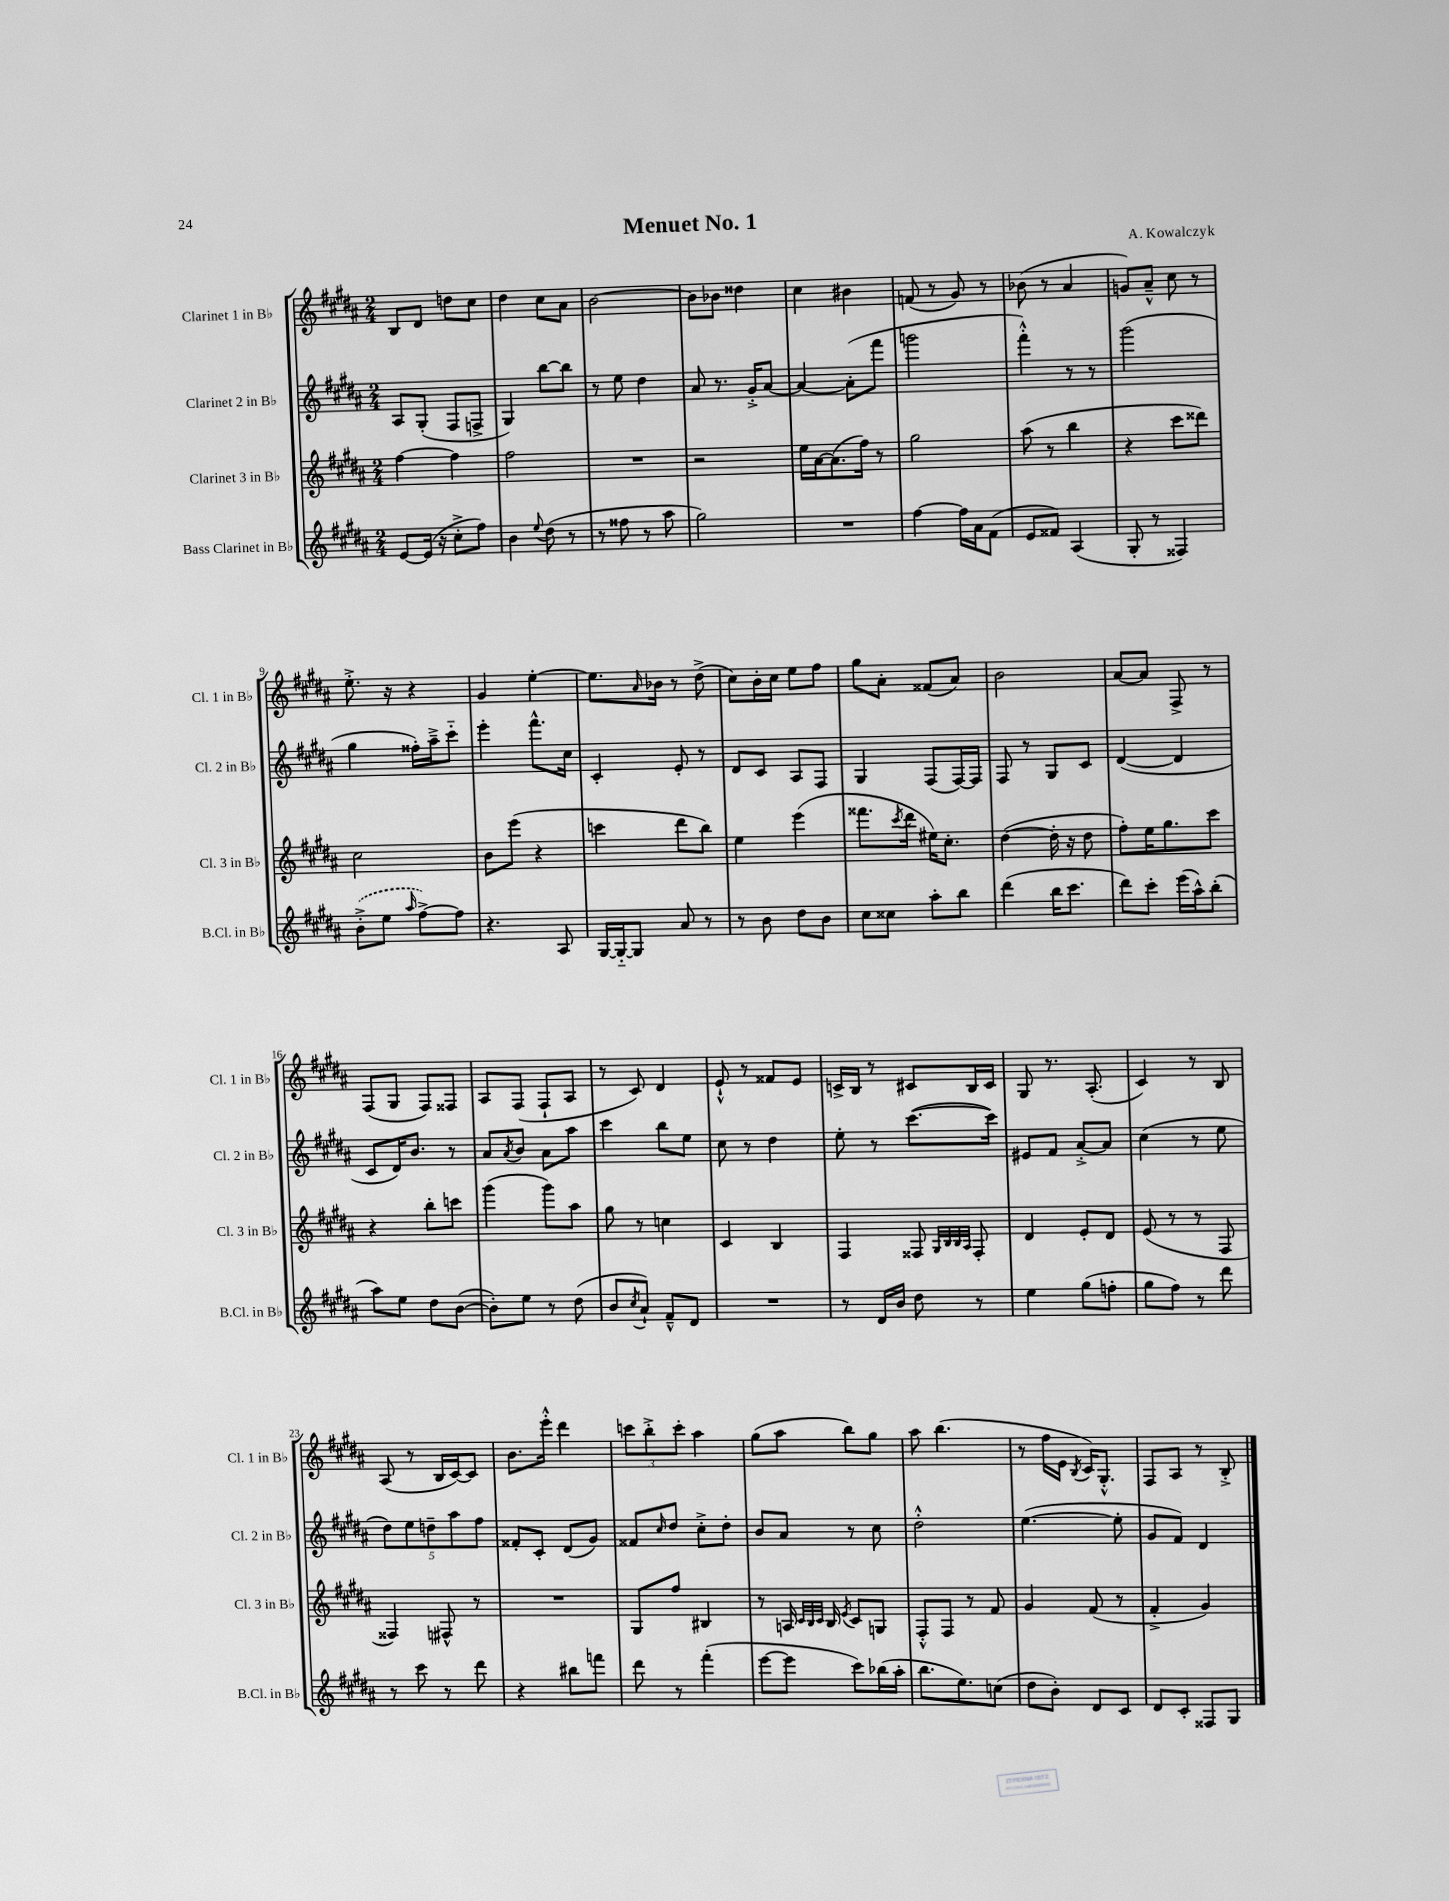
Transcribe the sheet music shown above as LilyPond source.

\header { title = "Menuet No. 1" composer = "A. Kowalczyk" }
<<
\new StaffGroup <<
\new Staff = "s0" \with { instrumentName = "Clarinet 1 in Bb" shortInstrumentName = "Cl. 1 in Bb" } {
    \clef treble \key b \major \numericTimeSignature \time 2/4
    b8 dis'8 d''8 cis''8 |
    dis''4 cis''8 ais'8 |
    b'2~ |
    b'8 bes'8 disis''4 |
    cis''4 bis'4 |
    f'8( r8 gis'8) r8 |
    bes'8( r8 ais'4 |
    g'8) ais'8---^ cis''8 r8 |
    e''8.-.-> r16 r4 |
    gis'4 e''4~-. |
    e''8. \grace { ais'16 } bes'16 r8 dis''8->( |
    cis''8) b'16-. cis''16 e''8 fis''8 |
    gis''8 ais'8-. fisis'8( ais'8) |
    b'2 |
    ais'8~ ais'8 fis8-> r8 |
    fis8( gis8 fis8) fisis8 |
    ais8 fis8( fis8-! ais8 |
    r8 cis'8) dis'4 |
    e'8-!-^ r8 fisis'8 e'8 |
    c'16-> b16 r8 cis'8 b16 cis'16 |
    gis8 r8. ais8.-.( |
    cis'4) r8 b8 |
    ais8( r8 b16 cis'16~) cis'8 |
    b'8. e'''16-.-^ dis'''4 |
    \tuplet 3/2 { c'''8 b''8-.-> c'''8-. } ais''4 |
    gis''8( ais''8 b''8) gis''8 |
    ais''8 b''4.( |
    r8 fis''16 e'16 \acciaccatura { b8 } cis'16) gis8.-.-^ |
    fis8 ais8 r8 b8-.-> \bar "|." |
}
\new Staff = "s1" \with { instrumentName = "Clarinet 2 in Bb" shortInstrumentName = "Cl. 2 in Bb" } {
    \clef treble \key b \major \numericTimeSignature \time 2/4
    ais8 gis8-.( fis8 f8-> |
    gis4) b''8~ b''8 |
    r8 e''8 dis''4 |
    ais'8 r8. gis'16-.-> ais'8~ |
    ais'4~ ais'8-.( fis'''8 |
    g'''2 |
    fis'''4-.-^) r8 r8 |
    gis'''2( |
    gis''4 fisis''16-.) ais''16---> cis'''8-_ |
    e'''4-. fis'''8.-^ cis''16 |
    cis'4-. e'8-. r8 |
    dis'8 cis'8 ais8 fis8 |
    gis4 fis8( fis16~) fis16 |
    fis8 r8 gis8 cis'8 |
    dis'4~( dis'4 |
    cis'8 dis'16) b'8. r8 |
    ais'8 \acciaccatura { ais'8 } b'8 ais'8 ais''8 |
    cis'''4 b''8 e''8 |
    cis''8 r8 dis''4 |
    e''8-. r8 cis'''8.~( cis'''16) |
    eis'8 fis'8 ais'8~-.-> ais'8 |
    cis''4( r8 e''8 |
    \tuplet 5/4 { dis''8) e''8 d''8-- ais''8 fis''8 } |
    fisis'8-. cis'8-. dis'8( gis'8) |
    fisis'8 \grace { cis''16 } dis''8 cis''8-.-> dis''8-. |
    b'8 ais'8 r8 cis''8 |
    dis''2-.-^ |
    e''4.~( e''8-. |
    gis'8 fis'8) dis'4 \bar "|." |
}
\new Staff = "s2" \with { instrumentName = "Clarinet 3 in Bb" shortInstrumentName = "Cl. 3 in Bb" } {
    \clef treble \key b \major \numericTimeSignature \time 2/4
    fis''4~ fis''4 |
    fis''2 |
    R2 |
    r2 |
    e''16 ais'16~ ais'8.( fis''16) r8 |
    gis''2 |
    ais''8( r8 b''4 |
    r4 cis'''8 disis'''8) |
    cis''2 |
    b'8 e'''8( r4 |
    c'''4 dis'''8 b''8) |
    e''4 e'''4( |
    fisis'''8. \acciaccatura { cis'''8 } dis'''16 eis''16) cis''8.-. |
    dis''4~( dis''16-. r16 dis''8 |
    fis''8-.) e''16 gis''8. cis'''8 |
    r4 b''8-. c'''8 |
    gis'''4( gis'''8) ais''8 |
    gis''8 r8 c''4 |
    cis'4 b4 |
    fis4 fisis8 \grace { gis32 b32 b32 ais32 } fisis8-. |
    dis'4 e'8-. dis'8 |
    e'8( r8 r8 fis8 |
    fisis4) fis8-^ r8 |
    R2 |
    gis8 fis''8 bis4 |
    r8 a16 \grace { cis'32 b32 cis'32 } b16 \acciaccatura { e'8 } cis'8 g8 |
    fis8-.-^ fis8 r8 fis'8 |
    gis'4 fis'8( r8 |
    fis'4-.-> gis'4) \bar "|." |
}
\new Staff = "s3" \with { instrumentName = "Bass Clarinet in Bb" shortInstrumentName = "B.Cl. in Bb" } {
    \clef treble \key b \major \numericTimeSignature \time 2/4
    e'8~ e'16( r16 cis''8-.-> fis''8) |
    b'4 \appoggiatura { e''8 } dis''8( r8 |
    r8 fisis''8 r8 ais''8 |
    gis''2) |
    R2 |
    fis''4~ fis''16 ais'16 fis'8( |
    e'8 fisis'8) ais4( |
    gis8-. r8 fisis4) |
    \once \slurDashed b'8-.->( e''8 \grace { ais''16 } fis''8~->) fis''8 |
    r4. ais8 |
    gis16~ gis16~-_ gis8 ais'8 r8 |
    r8 b'8 dis''8 b'8 |
    cis''8 cisis''8 ais''8-. b''8 |
    dis'''4( b''16 cis'''8. |
    dis'''8) cis'''8-. e'''16( ais''16-^) b''8-.( |
    ais''8) e''8 dis''8 b'8~( |
    b'8-.) e''8 r8 dis''8( |
    b'8 \acciaccatura { cis''8 } ais'8-!) fis'8---^ dis'8 |
    R2 |
    r8 dis'16 b'16 dis''8 r8 |
    e''4 gis''8( f''8-. |
    gis''8 fis''8) r8 dis'''8 |
    r8 cis'''8 r8 dis'''8 |
    r4 bis''8 f'''8 |
    dis'''8 r8 fis'''4-.( |
    e'''8~ e'''8 cis'''8) bes''16( ais''16-. |
    b''8. e''8.) c''8( |
    dis''8 b'8-.) dis'8 cis'8 |
    dis'8 cis'8-. fisis8 gis8 \bar "|." |
}
>>
>>
